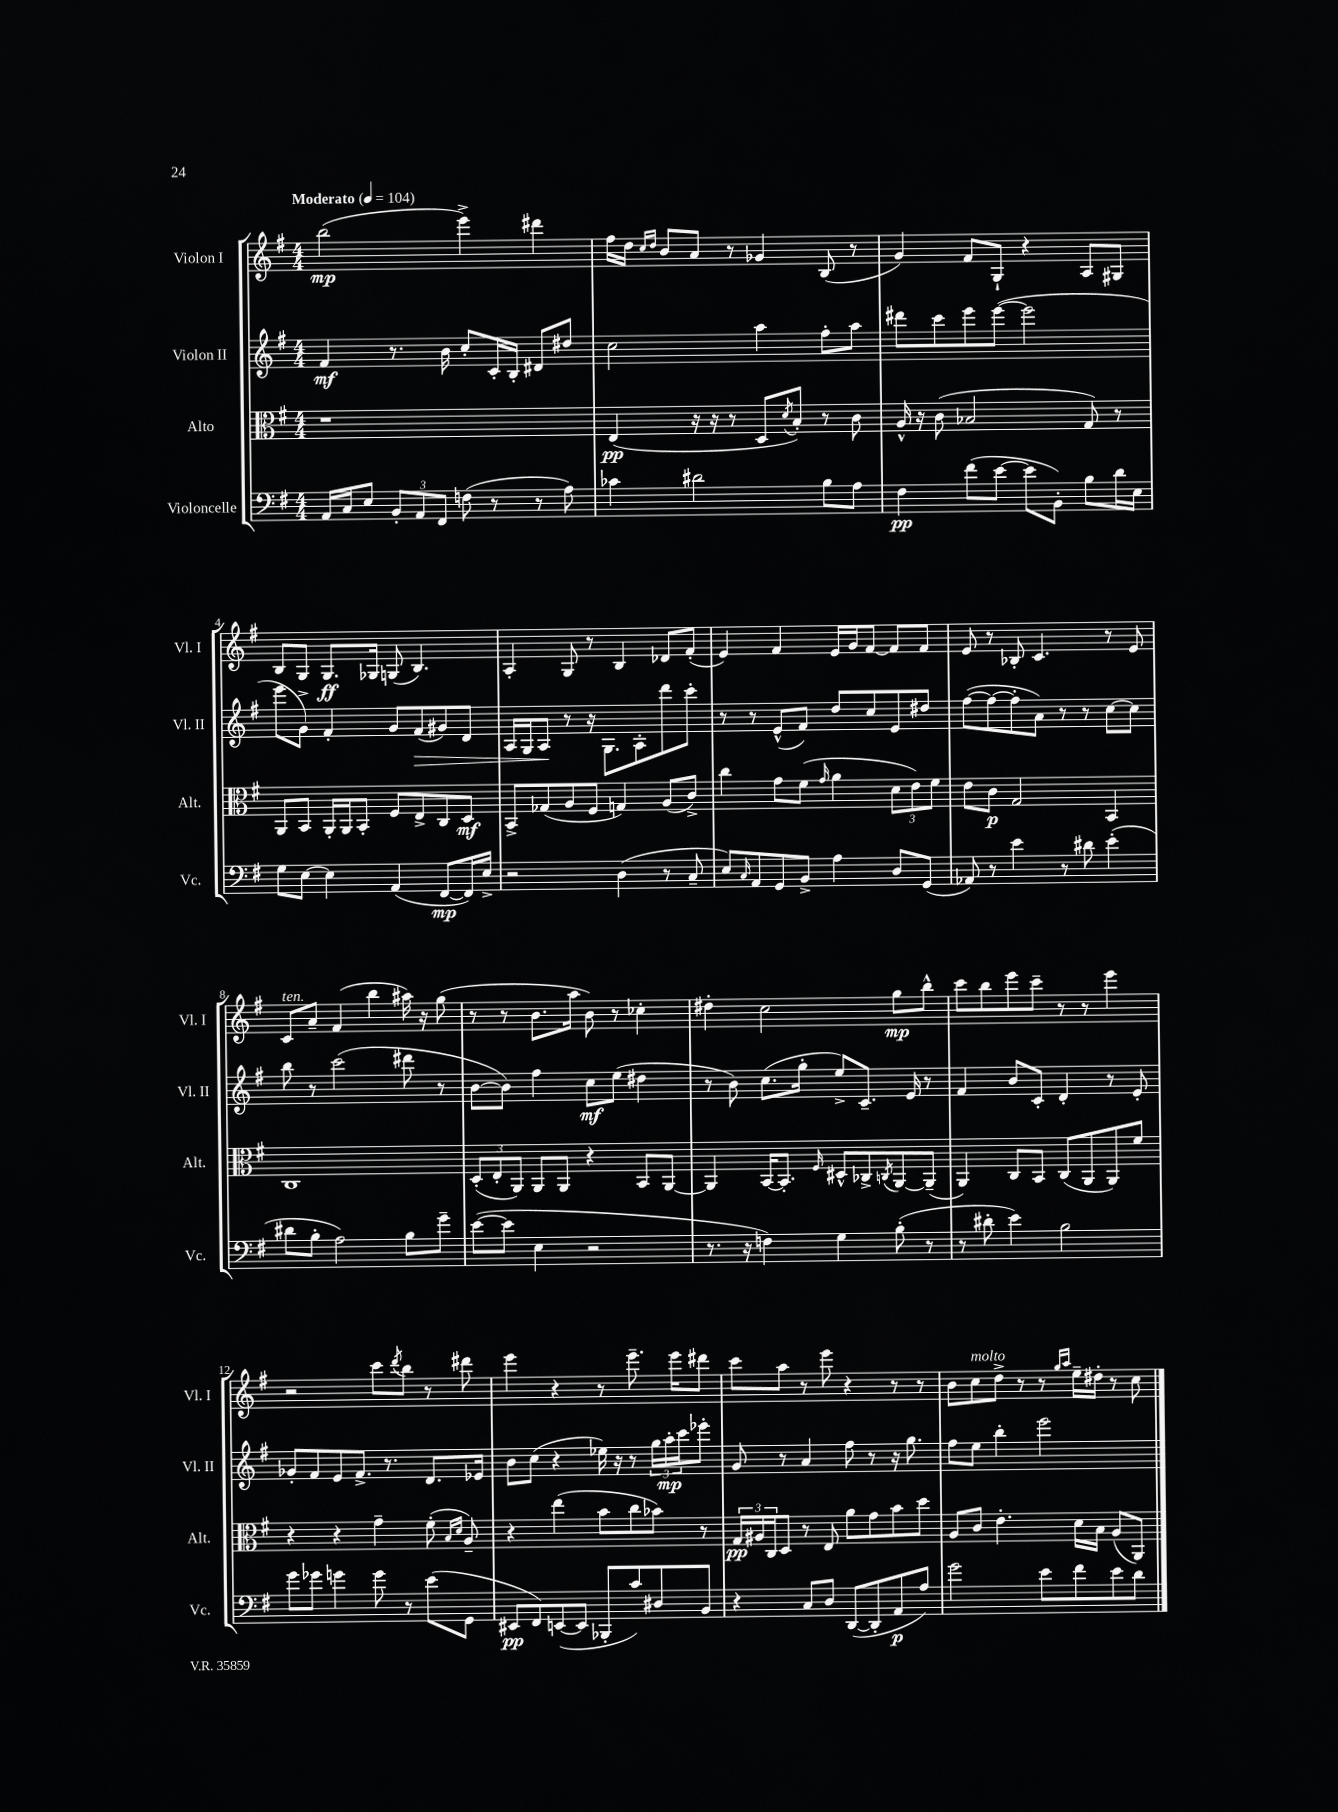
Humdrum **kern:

**kern	**kern	**kern	**kern
*staff4	*staff3	*staff2	*staff1
*clefF4	*clefC3	*clefG2	*clefG2
*k[f#]	*k[f#]	*k[f#]	*k[f#]
*M4/4	*M4/4	*M4/4	*M4/4
*MM104	*MM104	*MM104	*MM104
16AA	1r	4f#	(2bb
16C	.	.	.
8E	.	.	.
12BB'	.	8.r	.
12AA	.	.	.
12FF#	.	.	.
.	.	16b	.
(8F	.	8cc'	4eee^)
8r	.	16c'	.
.	.	16B'	.
8r	.	8d#	4ddd#
8A)	.	8dd#	.
=	=	=	=
4c-	(4E	2cc	16ff#
.	.	.	16dd
.	.	.	16qqcc
.	.	.	16qqdd
.	.	.	8b
2d#	16r	.	8a
.	16r	.	.
.	8r	.	8r
.	8D	4aa	4g-
.	8qd	.	.
.	8B')	.	.
8B	8r	8ff#'	(8B
8A	8c	8aa	8r
=	=	=	=
4F#	16A^^	8ddd#	4g)
.	16r	.	.
.	(8c	8ccc	.
(8f#	2B-	8eee	8f#
[8e	.	([8eee	8G`
8e]	.	2eee]	4r
8BB')	.	.	.
8B	8G)	.	8A
16d	8r	.	8G#
16E	.	.	.
=	=	=	=
8G	8AA	8eee	8B
[8E	8BB	8g^)	8G
4E]	16AA'	4f#'	8.G
.	16AA	.	.
.	8BB'	.	.
.	.	.	16G-
(4AA	8F#	8g	(8G
.	8E^	(8f#	4.B)
[8FF#	8C	8g#)	.
16FF#])	8D	8d	.
16E^	.	.	.
=	=	=	=
2r	8BB^	16A	4A'
.	.	16G	.
.	(8G-	8A	.
.	8A	8r	8G
.	8F#	16r	8r
.	.	8.G	.
(4D	4G)	.	4B
.	.	8A'	.
8r	(8A	8ddd	8d-
8C~	8c^)	8ccc'	(8f#'
=	=	=	=
8E)	4cc	8r	4e)
16qqC	.	.	.
8AA	.	8r	.
8GG	8g	(8e^^	4f#
8BB^	(8f#	8f#)	.
.	16qqg	.	.
4A	4a	8dd	16e
.	.	.	16g
.	.	8cc	[8f#
8D	12d	8e	8f#]
.	12e)	.	.
(8GG	.	8dd#	8f#
.	12f#	.	.
=	=	=	=
8AA-)	8e	([8ff#	8e
8r	8c	8ff#_	8r
4e	2G	8ff#']	8B-'
.	.	8a)	4.c
8r	.	8r	.
8d#	.	8r	.
(4e'	4BB	[8cc	8r
.	.	8cc]	8e
=	=	=	=
8d#	1C	8bb	8c
8B'	.	8r	8a~
2A)	.	(2ccc	(4f#
.	.	.	4bb
8B	.	8ddd#	16aa#)
.	.	.	16r
8g~	.	8r	(8gg
=	=	=	=
([8e	(12D'	[8b	8r
.	12E'	.	.
8e]	.	8b])	8r
.	12AA)	.	.
4E	8AA	4ff#	8.b
.	8AA	.	.
.	.	.	16aa
2r	4r	8cc	8b)
.	.	(8ee	8r
.	8BB	4dd#	4cc-'
.	[8AA	.	.
=	=	=	=
8.r	4AA]	8r	4dd#'
.	.	8b)	.
16r	.	.	.
4F)	[16BB	(8.cc	2cc
.	8.BB']	.	.
.	.	16gg'	.
.	16qqF#	.	.
4G	8D#^^	8ee^)	.
.	8C-^	8.c~	.
.	8qC	.	.
(8B'	[8AA	.	8gg
.	.	16e	.
8r	(8AA~]	8r	8bb^^
=	=	=	=
8r	4AA)	4f#	8ccc
8d#'	.	.	8bb
4e)	8C	8b	8eee
.	8BB	8c'	8ccc~
2B	(8C	4d'	8r
.	8AA	.	8r
.	8AA)	8r	4eee
.	8f#	8e'	.
=	=	=	=
8g	4r	8g-'	2r
8g-	.	8f#	.
4g	4r	8e	.
.	.	8.f#^	.
8g	4g~	.	8ccc
.	.	8.r	.
.	.	.	8qddd
8r	.	.	8bb
(8e	(8f#'	8.d	8r
.	16qqB	.	.
.	16qqd	.	.
8GG	8A~)	.	8ddd#
.	.	16e-	.
=	=	=	=
8EE#	4r	8b	4eee
8FF#)	.	(8cc	.
([8EE	(4ee	4r	4r
8EE]	.	.	.
8BBB-'	8b	16ee-)	8r
.	.	16r	.
8c)	8cc	8r	8.eee~
8D#	8b-)	24gg	.
.	.	24aa'	.
.	.	.	16eee
.	.	24ccc	.
8BB	8r	8eee-'	8ddd#
=	=	=	=
4r	24G	8g	8ccc
.	24A#	.	.
.	24C	.	.
.	8D	8r	8aa
8C	8r	4a	8r
8D	8E	.	8eee
([8DD	8a	8ff#	4r
8DD']	8g	8r	.
8AA	8b	16r	8r
.	.	8.gg	.
8A)	8dd	.	8r
=	=	=	=
2g	8A	8ff#	8b
.	8c	8ee	8cc
.	4.e'	4bb'	8dd^
.	.	.	8r
8e	.	2eee	8r
.	.	.	16qqgg
.	.	.	16qqaa
8f#	16d	.	16ee~
.	16B	.	16dd#'
8e	(8A	.	8r
8d	8AA)	.	8cc
==	==	==	==
*-	*-	*-	*-
